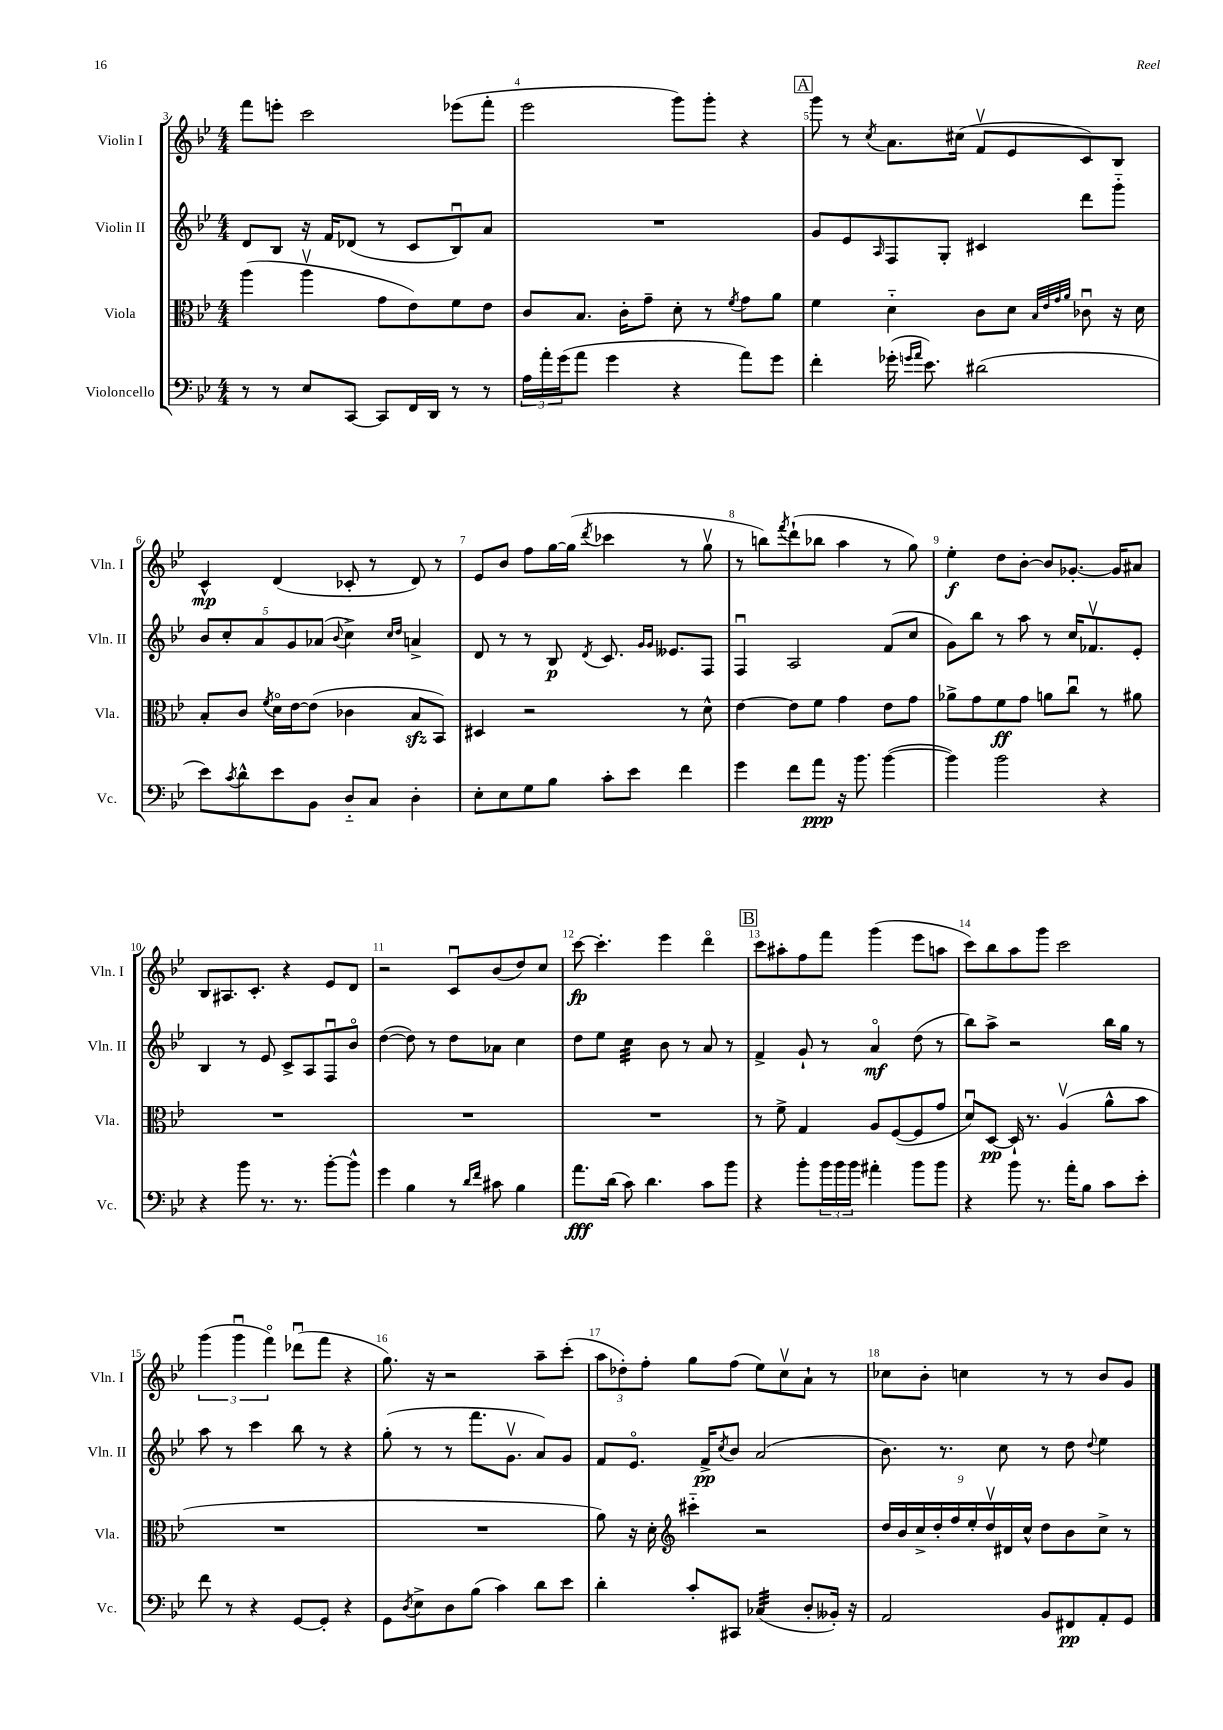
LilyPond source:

<<
\new StaffGroup <<
\new Staff = "s0" \with { instrumentName = "Violin I" shortInstrumentName = "Vln. I" } {
    \clef treble \key bes \major \numericTimeSignature \time 4/4
    f'''8 e'''8-. c'''2 ees'''8( f'''8-. |
    ees'''2 g'''8) g'''8-. r4 |
    \mark \markup { \box "A" } g'''8 r8 \acciaccatura { c''8 } a'8. cis''16( f'8\upbow ees'8 c'8) bes8 |
    c'4-^\mp d'4( ces'8-. r8 d'8) r8 |
    ees'8 bes'8 f''8 g''16~ g''16( \acciaccatura { d'''8 } ces'''4 r8 g''8\upbow |
    r8 b''8) \acciaccatura { f'''8 } d'''8-!( bes''8 a''4 r8 g''8) |
    ees''4-.\f d''8 bes'8~-. bes'8 ges'8.~-. ges'16 ais'8 |
    bes8 ais8. c'8.-. r4 ees'8 d'8 |
    r2 c'8\downbow bes'8( d''8) c''8 |
    c'''8~\fp c'''4.-. ees'''4 d'''4\flageolet |
    \mark \markup { \box "B" } c'''8 ais''8-. f''8 f'''8 g'''4( ees'''8 a''8 |
    c'''8) bes''8 a''8 g'''8 c'''2 |
    \tuplet 3/2 { g'''4( g'''4\downbow f'''4\flageolet) } des'''8\downbow( f'''8 r4 |
    g''8.) r16 r2 a''8-- c'''8-.( |
    \tuplet 3/2 { a''8 des''8-.) f''8-. } g''8 f''8( ees''8) c''8\upbow a'8-! r8 |
    ces''8 bes'8-. c''4 r8 r8 bes'8 g'8 \bar "|." |
}
\new Staff = "s1" \with { instrumentName = "Violin II" shortInstrumentName = "Vln. II" } {
    \clef treble \key bes \major \numericTimeSignature \time 4/4
    d'8 bes8 r16 f'16 des'8( r8 c'8 bes8\downbow) a'8 |
    R1 |
    \mark \markup { \box "A" } g'8 ees'8 \grace { a16 } f8 g8-. cis'4 d'''8 g'''8-_ |
    \tuplet 5/4 { bes'8 c''8-. a'8 g'8 aes'8( } \appoggiatura { bes'8 } c''4->) \grace { c''16 d''16 } a'4-> |
    d'8 r8 r8 bes8\p \acciaccatura { d'8 } c'8. \grace { g'16 g'16 } eeses'8. f8 |
    f4\downbow a2 f'8( c''8 |
    g'8) bes''8 r8 a''8 r8 c''16 fes'8.\upbow ees'8-. |
    bes4 r8 ees'8 c'8-> a8 f8\downbow bes'8\flageolet |
    d''4~( d''8) r8 d''8 aes'8 c''4 |
    d''8 ees''8 c''4:32 bes'8 r8 a'8 r8 |
    \mark \markup { \box "B" } f'4-> g'8-! r8 a'4\flageolet\mf d''8( r8 |
    bes''8) a''8-> r2 bes''16 g''16 r8 |
    a''8 r8 c'''4 bes''8 r8 r4 |
    g''8-.( r8 r8 f'''8. g'8.\upbow a'8) g'8 |
    f'8 ees'8.\flageolet f'16->\pp \acciaccatura { c''8 } bes'8 a'2( |
    bes'8.) r8. c''8 r8 d''8 \appoggiatura { d''8 } ees''4 \bar "|." |
}
\new Staff = "s2" \with { instrumentName = "Viola" shortInstrumentName = "Vla." } {
    \clef alto \key bes \major \numericTimeSignature \time 4/4
    a''4( a''4\upbow g'8 ees'8) f'8 ees'8 |
    c'8 bes8. c'16-. g'8-- d'8-. r8 \acciaccatura { f'8 } g'8 a'8 |
    \mark \markup { \box "A" } f'4 d'4-_ c'8 d'8 \grace { bes32 ees'32 g'32 a'32 } ces'8\downbow r16 d'16 |
    bes8-. c'8 \acciaccatura { f'8 } d'16\flageolet ees'16~ ees'8( ces'4 bes8\sfz bes,8) |
    dis4 r2 r8 d'8-^ |
    ees'4~ ees'8 f'8 g'4 ees'8 g'8 |
    aes'8-> g'8 f'8\ff g'8 a'8 c''8\downbow r8 ais'8 |
    R1 |
    R1 |
    R1 |
    \mark \markup { \box "B" } r8 f'8-> g4 a8 f8~( f8 g'8 |
    d'8\downbow) d8~\pp d16-! r8. a4\upbow( a'8-^ bes'8 |
    R1 |
    R1 |
    a'8) r16 d'16-. \clef treble cis'''4-_ r2 |
    \tuplet 9/8 { d''16 bes'16 c''16-> d''16-. f''16 ees''16-. d''16\upbow dis'16 c''16-^ } d''8 bes'8 c''8-> r8 \bar "|." |
}
\new Staff = "s3" \with { instrumentName = "Violoncello" shortInstrumentName = "Vc." } {
    \clef bass \key bes \major \numericTimeSignature \time 4/4
    r8 r8 ees8 c,8~ c,8 f,16 d,16 r8 r8 |
    \tuplet 3/2 { a16 a'16-. g'16( } a'8 g'4 r4 a'8) g'8 |
    \mark \markup { \box "A" } f'4-. ges'16-.( \grace { g'16 a'16 } ees'8.) dis'2( |
    ees'8) \acciaccatura { c'8 } d'8-^ ees'8 bes,8 d8-_ c8 d4-. |
    ees8-. ees8 g8 bes8 c'8-. ees'8 f'4 |
    g'4 f'8 a'8\ppp r16 bes'8. bes'4~( |
    bes'4) bes'2 r4 |
    r4 bes'8 r8. r8. bes'8~-. bes'8-^ |
    g'4 bes4 r8 \grace { d'16 f'16 } cis'8 bes4 |
    a'8.\fff d'16( c'8) d'4. c'8 bes'8 |
    \mark \markup { \box "B" } r4 bes'8-. \tuplet 3/2 { bes'16 bes'16 bes'16 } ais'4-. bes'8 bes'8 |
    r4 bes'8 r8. a'16-. bes8 c'8 ees'8-. |
    f'8 r8 r4 g,8~ g,8-. r4 |
    g,8 \acciaccatura { d8 } ees8-> d8 bes8( c'4) d'8 ees'8 |
    d'4-. c'8-. cis,8 ces4:32( d8-. beses,16-.) r16 |
    a,2 bes,8 fis,8\pp a,8-. g,8 \bar "|." |
}
>>
>>
\layout { \context { \Score currentBarNumber = #3 \override BarNumber.break-visibility = ##(#f #t #t) barNumberVisibility = #all-bar-numbers-visible } }
